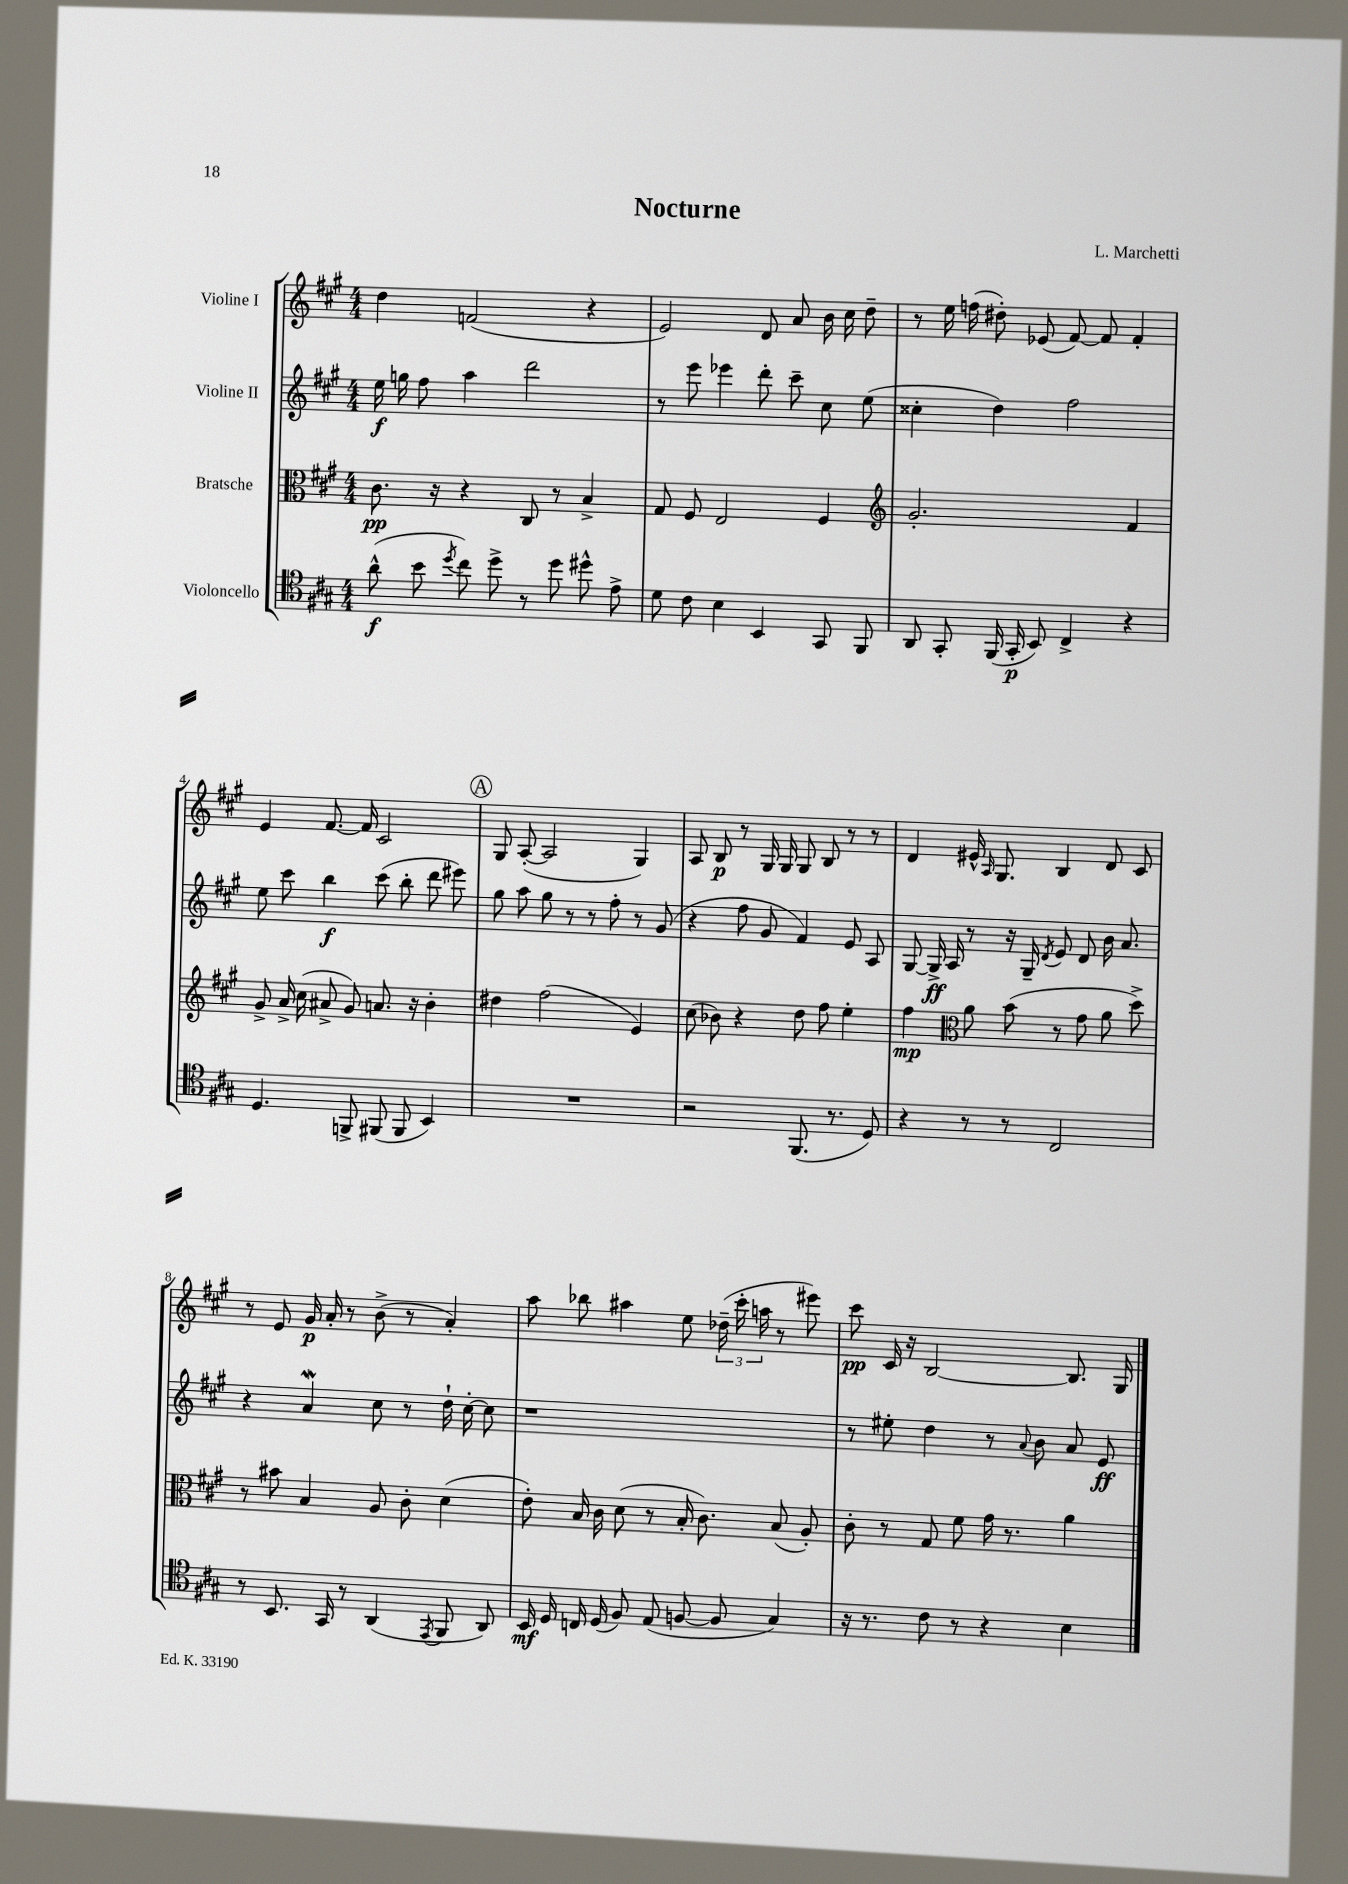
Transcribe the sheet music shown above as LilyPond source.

\header { title = "Nocturne" composer = "L. Marchetti" }
<<
\new StaffGroup <<
\new Staff = "s0" \with { instrumentName = "Violine I" } {
    \clef treble \key a \major \numericTimeSignature \time 4/4
    \autoBeamOff d''4 f'2( r4 |
    e'2) d'8 a'8 b'16 cis''16 d''8-- |
    r8 e''16 f''16( dis''8-.) ees'8( fis'8~) fis'8 fis'4-. |
    e'4 fis'8.~ fis'16 cis'2 |
    \mark \markup { \circle "A" } gis8 a8~-.( a2 gis4) |
    a8 b8\p r8 gis16 gis16 gis8 b8 r8 r8 |
    d'4 eis'16-^ \grace { a16 } gis8. b4 d'8 cis'8 |
    r8 e'8 gis'16\p a'16-. r8 b'8->( r8 a'4-.) |
    a''8 bes''8 ais''4 e''8 \tuplet 3/2 { des''16--( cis'''16-. a''16 } r8 eis'''8) |
    cis'''8\pp cis'16 r16 b2~ b8. gis16 \bar "|." |
}
\new Staff = "s1" \with { instrumentName = "Violine II" } {
    \clef treble \key a \major \numericTimeSignature \time 4/4
    \autoBeamOff e''16\f g''16 fis''8 a''4 d'''2 |
    r8 e'''8 ees'''4 d'''8-. cis'''8-- cis''8 e''8( |
    cisis''4-. d''4) fis''2 |
    e''8 cis'''8 b''4\f cis'''8( b''8-. d'''8 eis'''8) |
    \mark \markup { \circle "A" } gis''8 a''8 gis''8 r8 r8 fis''8-. r8 gis'8( |
    r4 fis''8 gis'8 fis'4) e'8 a8 |
    gis8~ gis16->\ff a16 r8 r16 gis16-- \acciaccatura { d'8 } e'8 d'8 b'16 a'8. |
    r4 a'4\mordent cis''8 r8 d''16-! cis''16~-. cis''8 |
    r1 |
    r8 eis''8-. d''4 r8 \appoggiatura { a'8 } b'8 a'8 e'8\ff \bar "|." |
}
\new Staff = "s2" \with { instrumentName = "Bratsche" } {
    \clef alto \key a \major \numericTimeSignature \time 4/4
    \autoBeamOff cis'8.\pp r16 r4 cis8 r8 b4-> |
    gis8 fis8 e2 fis4 |
    \clef treble gis'2.-. fis'4 |
    gis'8-> a'16-> cis''16( ais'8-> gis'8) a'8. r16 b'4-. |
    \mark \markup { \circle "A" } dis''4 fis''2( e'4) |
    cis''8( bes'8) r4 d''8 fis''8 e''4-. |
    fis''4\mp \clef alto a'8 b'8( r8 gis'8 a'8 d''8->) |
    r8 bis'8 b4 a8 cis'8-. d'4( |
    e'8-.) b16 cis'16 d'8( r8 b16-. cis'8.) b8( a8-.) |
    cis'8-. r8 gis8 fis'8 gis'16 r8. a'4 \bar "|." |
}
\new Staff = "s3" \with { instrumentName = "Violoncello" } {
    \clef tenor \key a \major \numericTimeSignature \time 4/4
    \autoBeamOff a'8-^\f( b'8 \acciaccatura { d''8 } cis''8) d''8-> r8 d''8 dis''8-^ e'8-> |
    d'8 cis'8 b4 b,4 gis,8 fis,8 |
    a,8 gis,8-. fis,16( gis,16-.\p b,8) cis4-> r4 |
    d4. f,8-> fis,8( fis,8 b,4) |
    \mark \markup { \circle "A" } R1 |
    r2 fis,8.( r8. d8) |
    r4 r8 r8 cis2 |
    r8 b,8. gis,16 r8 a,4( \acciaccatura { e,8 } fis,8 a,8) |
    b,16\mf d16 c16 d16( fis8) e8( f8~ f8 gis4) |
    r16 r8. cis'8 r8 r4 b4 \bar "|." |
}
>>
>>
